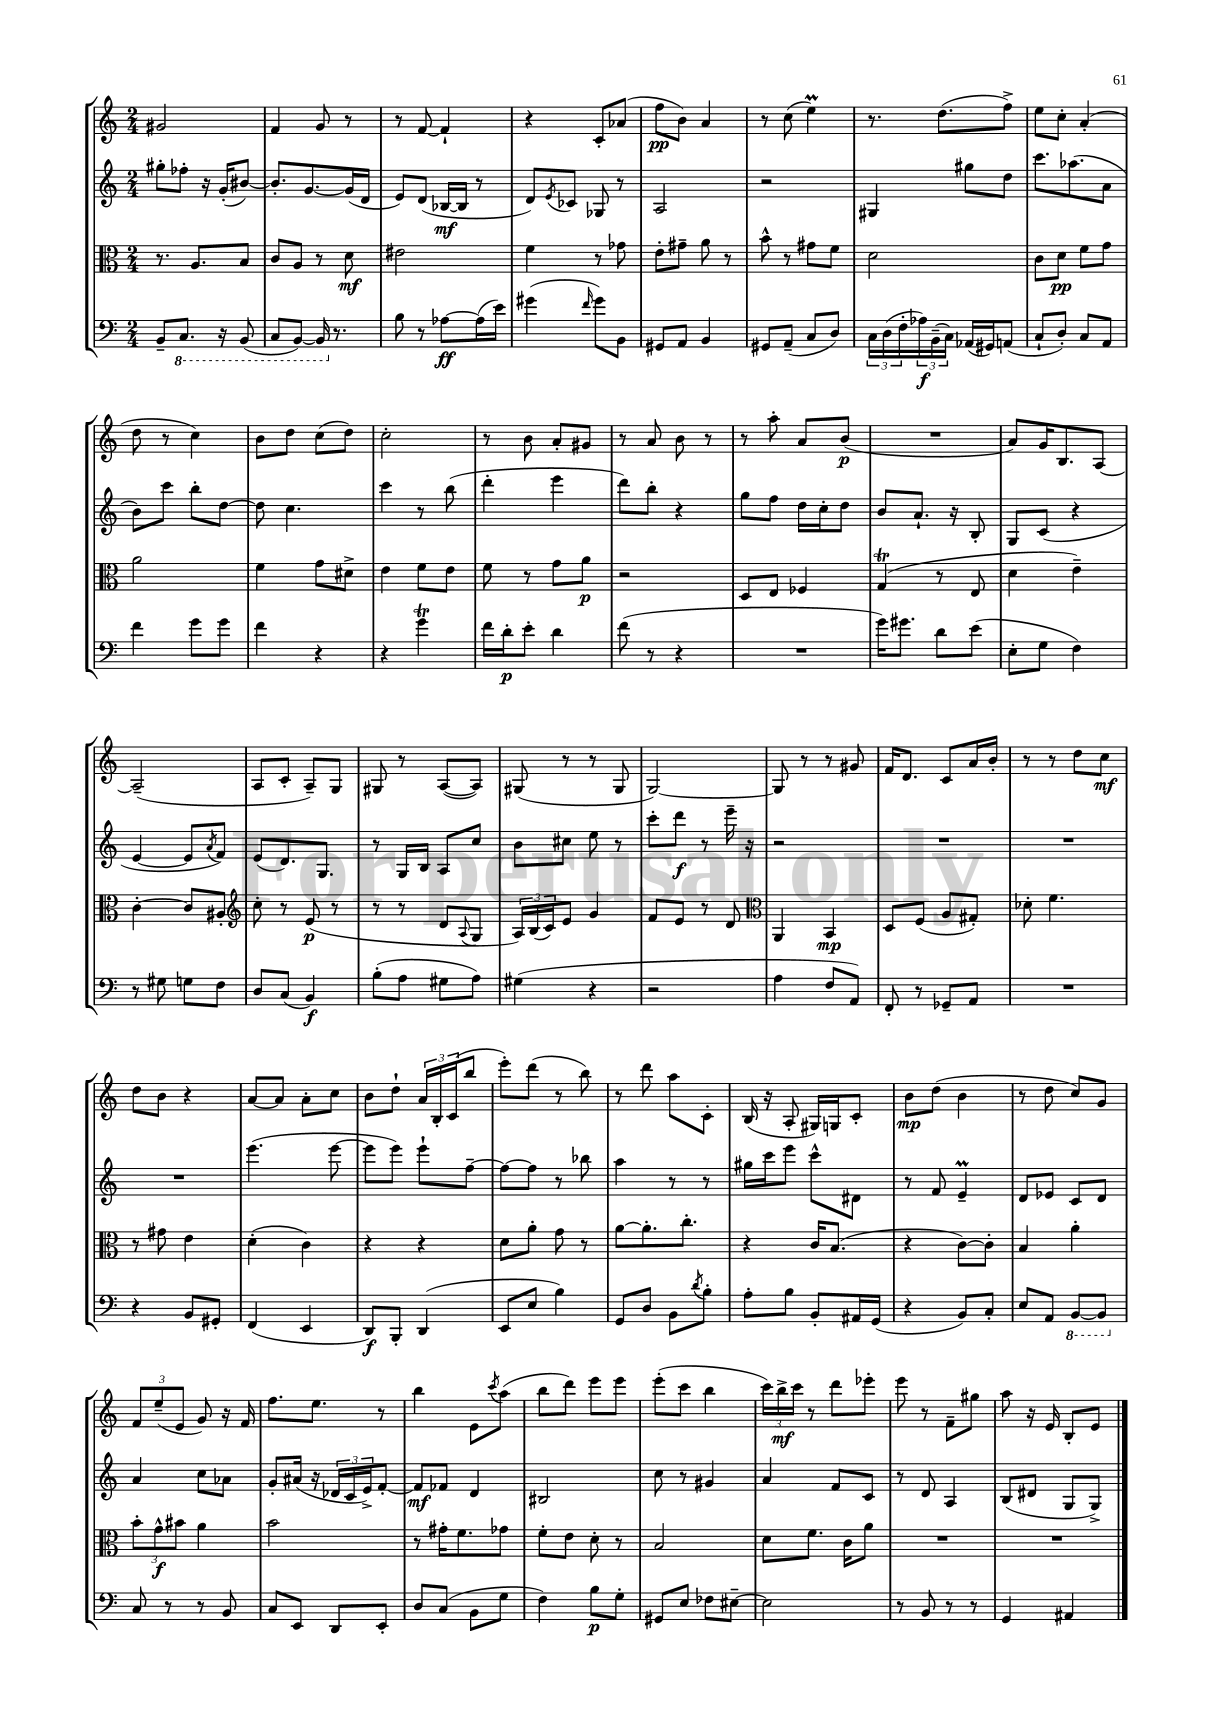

**kern	**kern	**kern	**kern
*staff4	*staff3	*staff2	*staff1
*clefF4	*clefC3	*clefG2	*clefG2
*k[]	*k[]	*k[]	*k[]
*M2/4	*M2/4	*M2/4	*M2/4
8BB~	8.r	8gg#'	2g#
8.CC	.	8ff-'	.
.	8.A	.	.
.	.	16r	.
16r	.	(16g'	.
(8BBB	8B	[8b#)	.
=	=	=	=
8CC	8c	8.b#']	4f
[8BBB)	8A	.	.
.	.	[8.g	.
16BBB]	8r	.	8g
8.r	.	.	.
.	8d	(16g]	8r
.	.	16d	.
=	=	=	=
8B	2e#	8e)	8r
8r	.	(8d	[8f
[8A-	.	[16B-	4f`]
.	.	16B-]	.
(16A-]	.	8r	.
16e)	.	.	.
=	=	=	=
(4g#	4f	8d)	4r
.	.	8qe	.
.	.	8c-	.
16qqf	.	.	.
8g#)	8r	8G-	8c'
8BB	8g-	8r	(8a-
=	=	=	=
8GG#	8e'	2A	8ff
8AA	8g#~	.	8b)
4BB	8a	.	4a
.	8r	.	.
=	=	=	=
8GG#	8b^^	2r	8r
(8AA~	8r	.	(8cc
8C	8g#	.	4ee)
8D)	8f	.	.
=	=	=	=
24C	2d	4G#	8.r
(24D	.	.	.
24F'	.	.	.
24A-)	.	.	.
(24BB~	.	.	.
.	.	.	(8.dd
24C)	.	.	.
(16AA-	.	8gg#	.
16GG#)	.	.	.
(8AA	.	8dd	8ff^)
=	=	=	=
8C`	8c	8.ccc	8ee
8D')	8d	.	8cc'
.	.	(8.aa-	.
8C	8f	.	(4a'
8AA	8g	8a	.
=	=	=	=
4f	2a	8b)	8dd
.	.	8ccc	8r
8g	.	8bb'	4cc)
8g	.	[8dd	.
=	=	=	=
4f	4f	8dd]	8b
.	.	4.cc	8dd
4r	8g	.	(8cc
.	8d#^	.	8dd)
=	=	=	=
4r	4e	4ccc	2cc'
4g	8f	8r	.
.	8e	(8bb	.
=	=	=	=
16f	8f	4ddd'	8r
16d'	.	.	.
8e'	8r	.	8b
4d	8g	4eee	8a'
.	8a	.	8g#
=	=	=	=
(8f	2r	8ddd)	8r
8r	.	8bb'	8a
4r	.	4r	8b
.	.	.	8r
=	=	=	=
2r	8D	8gg	8r
.	8E	8ff	8aa'
.	4F-	16dd	8a
.	.	16cc'	.
.	.	8dd	(8b
=	=	=	=
16g)	(4G	8b	2r
8.g#	.	.	.
.	.	8.a`	.
8d	8r	.	.
.	.	16r	.
(8e	8E	8B'	.
=	=	=	=
8E'	4d	8G	8a)
8G	.	(8c	16g
.	.	.	8.B
4F)	4e~)	4r	.
.	.	.	[8A
=	=	=	=
8r	[4c'	[4e	(2A~]
8G#	.	.	.
8G	8c]	8e]	.
.	.	8qa	.
8F	8A#'	8f)	.
=	=	=	=
*	*clefG2	*	*
8D	8cc'	(8e	8A
(8C	8r	8.d)	8c'
4BB)	(8e	.	8A~)
.	.	8.G	.
.	8r	.	8G
=	=	=	=
(8B'	8r	8r	8G#
8A	8r	16G	8r
.	.	16B	.
8G#	8d	8A	([8A
.	8qqA	.	.
8A)	8G	8cc	8A])
=	=	=	=
(4G#	24A)	8b	(8G#
.	(24B	.	.
.	24c)	.	.
.	8e	8cc#	8r
4r	4g	8ee	8r
.	.	8r	8G#
=	=	=	=
2r	8f	8ccc'	[2G)
.	8e	8ddd	.
.	8r	8r	.
.	8d	16eee~	.
.	.	16r	.
=	=	=	=
*	*clefC3	*	*
4A	4AA	2r	8G]
.	.	.	8r
8F	4BB	.	8r
8AA)	.	.	8g#
=	=	=	=
8FF'	8D	2r	16f
.	.	.	8.d
8r	(8F	.	.
8GG-~	8A	.	8c
8AA	8G#')	.	16a
.	.	.	16b'
=	=	=	=
2r	8d-'	2r	8r
.	4.f	.	8r
.	.	.	8dd
.	.	.	8cc
=	=	=	=
4r	8r	2r	8dd
.	8g#	.	8b
8BB	4e	.	4r
8GG#'	.	.	.
=	=	=	=
(4FF	(4d'	(4.eee	[8a
.	.	.	8a]
4EE	4c)	.	8a'
.	.	[8eee	8cc
=	=	=	=
8DD)	4r	8eee]	8b
8BBB'	.	8eee)	8dd`
(4DD	4r	8eee`	24a
.	.	.	24B'
.	.	.	(24c
.	.	[8ff~	8bb
=	=	=	=
8EE	8d	8ff_	8eee')
8E	8a'	8ff]	(8ddd
4B)	8g	8r	8r
.	8r	8bb-	8bb)
=	=	=	=
8GG	[8a	4aa	8r
8D	8.a']	.	8ddd
8BB	.	8r	8aa
.	8.cc'	.	.
8qd	.	.	.
8B'	.	8r	8c'
=	=	=	=
8A'	4r	16gg#	(16B
.	.	16ccc	16r
8B	.	8eee	8A'
8BB'	16c	8ccc^^	16G#)
.	(8.B	.	16G
16AA#	.	8d#	8c'
(16GG	.	.	.
=	=	=	=
4r	4r	8r	8b
.	.	8f	(8dd
8BB)	[8c)	4e~	4b
8C'	8c']	.	.
=	=	=	=
8E	4B	8d	8r
8AA	.	8e-	8dd
[8BBB	4a'	8c	8cc)
8BBB]	.	8d	8g
=	=	=	=
8C	12b'	4a	12f
.	12g^^	.	(12ee~
8r	.	.	.
.	12b#	.	12e
8r	4a	8cc	8g)
8BB	.	8a-	16r
.	.	.	16f
=	=	=	=
8C	2b	8g'	8.ff
8EE	.	(16a#	.
.	.	16r	8.ee
8DD	.	24d-	.
.	.	24c	.
.	.	24e^)	.
8EE'	.	[8f'	8r
=	=	=	=
8D	8r	8f]	4bb
(8C	16g#'	8f-	.
.	8.f	.	.
8BB	.	4d	8e
.	.	.	8qccc
8G	8g-	.	(8aa
=	=	=	=
4F)	8f'	2B#	8bb
.	8e	.	8ddd)
8B	8d'	.	8eee
8G'	8r	.	8eee
=	=	=	=
8GG#	2B	8cc	(8eee'
8E	.	8r	8ccc
8F-	.	4g#	4bb
[8E#~	.	.	.
=	=	=	=
2E#]	8d	4a	24ccc)
.	.	.	24bb^
.	.	.	24ccc
.	8.f	.	8r
.	.	8f	8ddd
.	16c	.	.
.	8a	8c	8eee-'
=	=	=	=
8r	2r	8r	8eee
8BB	.	8d	8r
8r	.	4A	8f~
8r	.	.	8gg#
=	=	=	=
4GG	2r	(8B	8aa
.	.	8d#	16r
.	.	.	16e
4AA#	.	8G	8B'
.	.	8G^)	8e
==	==	==	==
*-	*-	*-	*-
